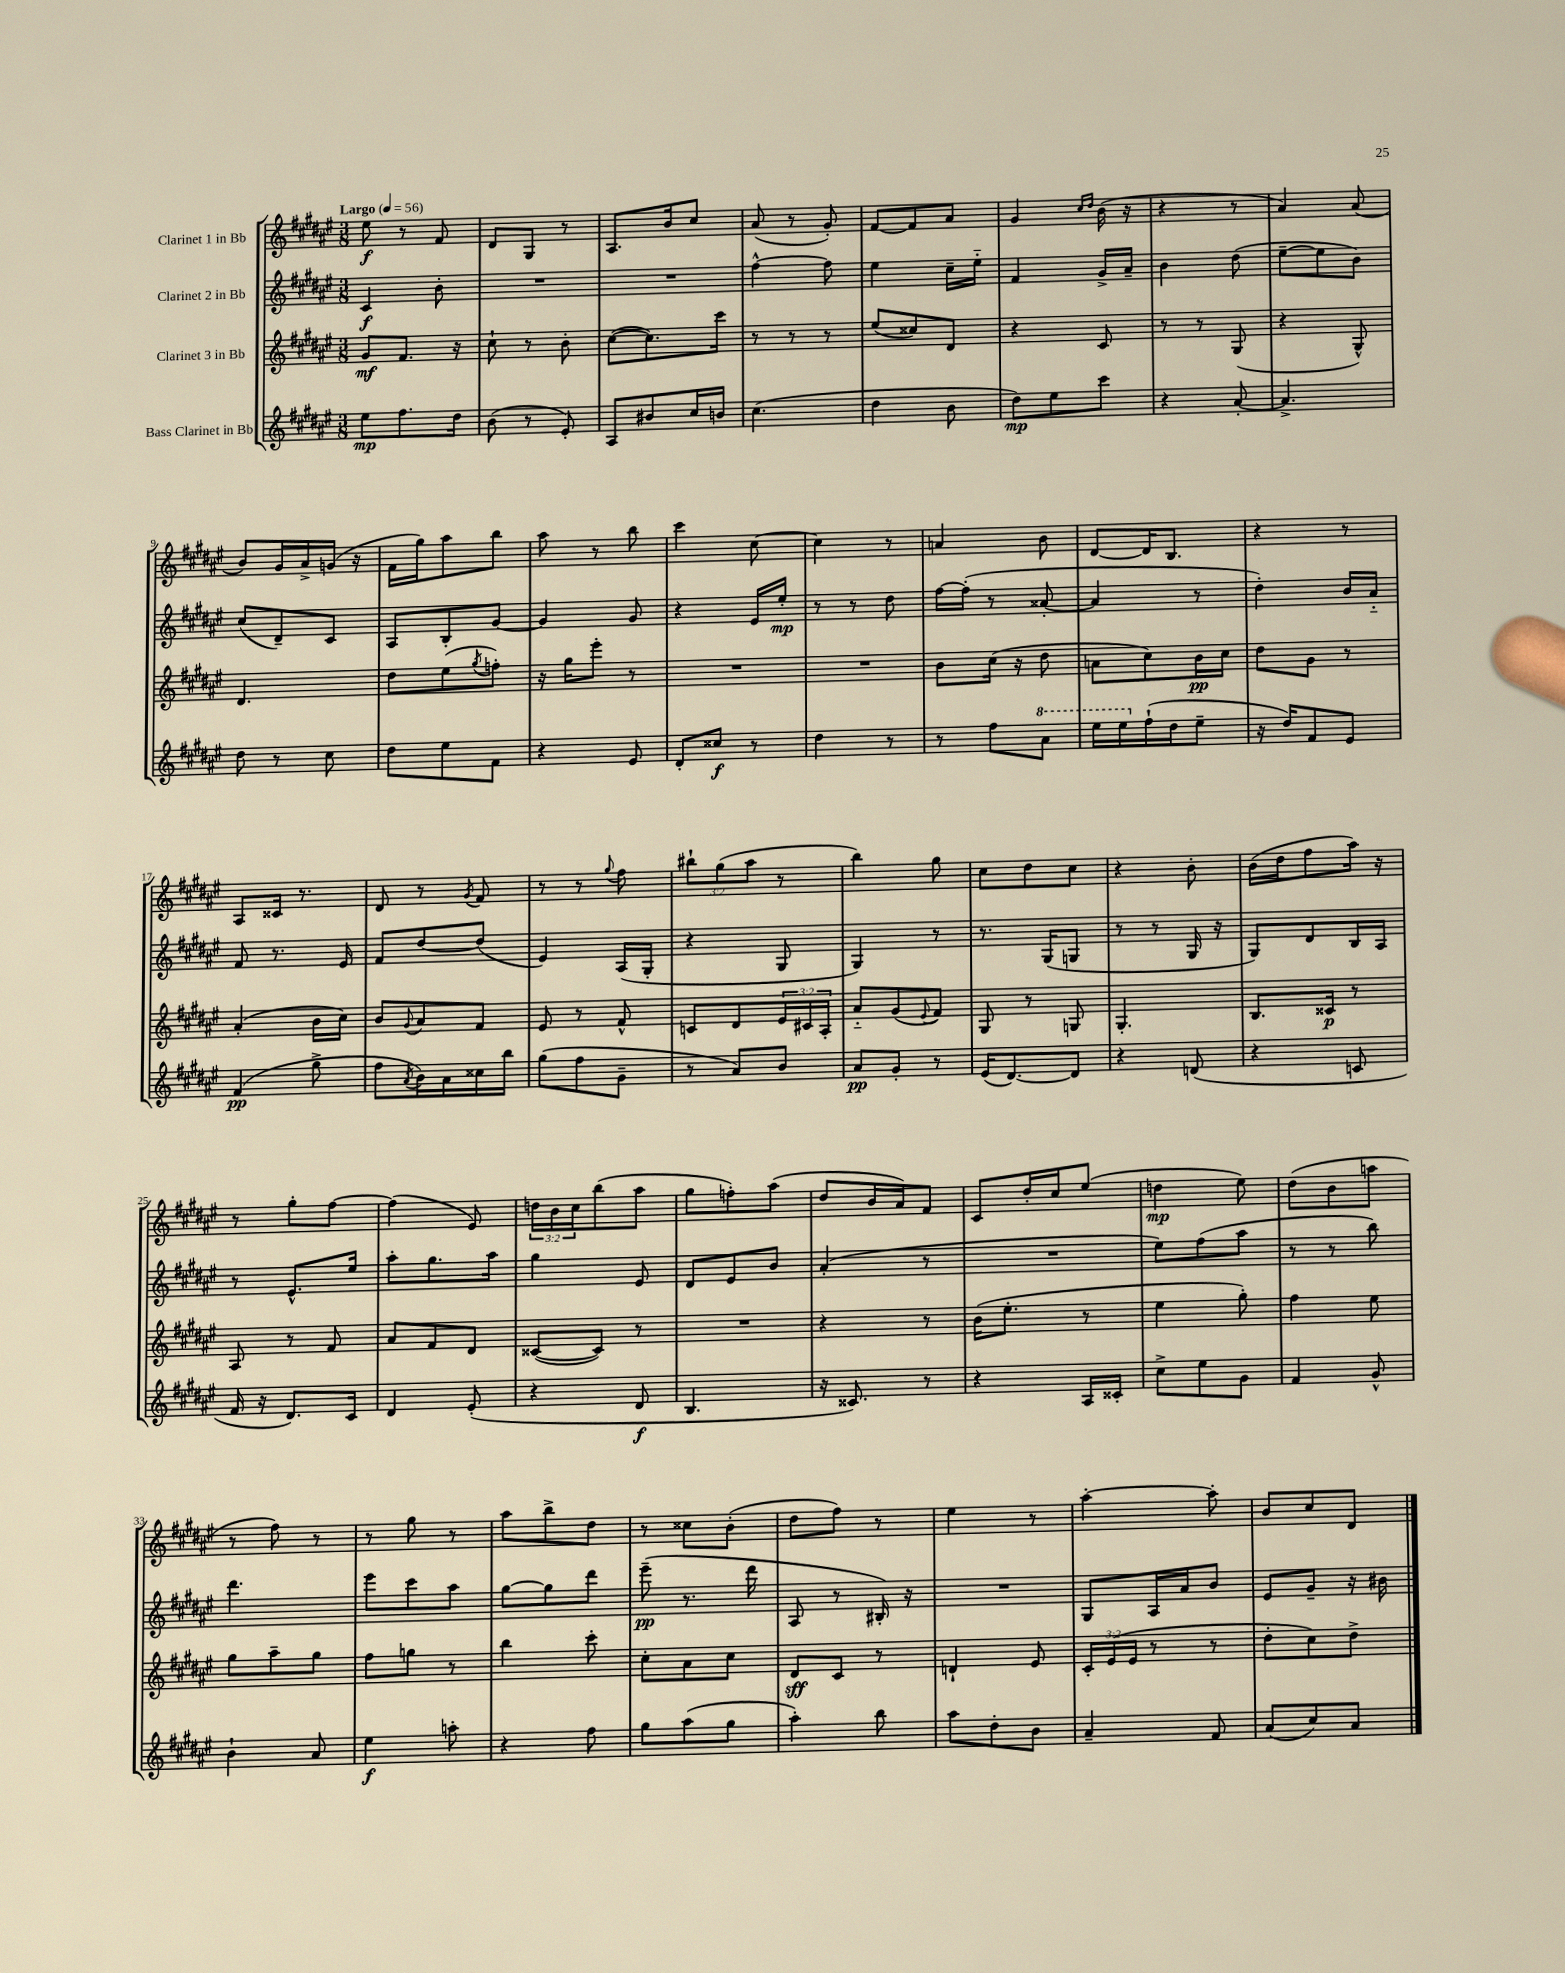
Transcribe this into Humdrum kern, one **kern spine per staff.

**kern	**kern	**kern	**kern
*staff4	*staff3	*staff2	*staff1
*clefG2	*clefG2	*clefG2	*clefG2
*k[f#c#g#d#a#e#]	*k[f#c#g#d#a#e#]	*k[f#c#g#d#a#e#]	*k[f#c#g#d#a#e#]
*M3/8	*M3/8	*M3/8	*M3/8
*MM56	*MM56	*MM56	*MM56
8ee#\L	8g#/L	4c#/	8ee#\
8.ff#\	8.f#/J	.	8r
.	.	8b'\	8f#/
16dd#\Jk	16r	.	.
=	=	=	=
(8b\	8cc#`\	4.r	8d#/L
8r	8r	.	8G#/J
8e#'/)	8b'\	.	8r
=	=	=	=
8A#/L	([8cc#\L	4.r	8.A#/L
8b#/	8.cc#\])	.	.
.	.	.	16b/k
16cc#/L	.	.	8cc#/J
16b/JJ	16ccc#\Jk	.	.
=	=	=	=
(4.cc#\	8r	[4ff#^^\	(8a#/
.	8r	.	8r
.	8r	8ff#\]	8g#'/)
=	=	=	=
4dd#\	(8ee#/L	4ee#\	[8f#/L
.	8cc##/)	.	8f#/]
8b\	8d#/J	16cc#~\LL	8a#/J
.	.	16ee#'~\JJ	.
=	=	=	=
8dd#\L)	4r	4f#/	4g#/
8ee#\	.	.	.
.	.	.	16qqcc#/LL
.	.	.	16qqdd#/JJ
8ccc#\J	8c#/	16g#^/LL	(16b\
.	.	16a#~/JJ	16r
=	=	=	=
4r	8r	4b\	4r
.	8r	.	.
[8a#'/	(8G#/	(8dd#\	8r
=	=	=	=
4.a#^/]	4r	[8ee#~\L	4a#/)
.	.	8ee#\]	.
.	8G#^^/)	8b\J)	(8a#/
=	=	=	=
8dd#\	4.d#/	(8cc#/L	8b/L)
8r	.	8d#~/)	16g#/L
.	.	.	16a#^/
8cc#\	.	8c#/J	(16g/JJ
.	.	.	16r
=	=	=	=
8dd#\L	8dd#\L	8A#/L	16f#\LL
.	.	.	16gg#\J)
8ee#\	(8ee#\	8B'/	8aa#\
.	8qgg#/	.	.
8f#\J	8ff'\J)	[8g#/J	8bb\J
=	=	=	=
4r	16r	4g#/]	8aa#\
.	16gg#\LK	.	.
.	8eee#'\J	.	8r
8e#/	8r	8g#/	8bb\
=	=	=	=
8d#'/L	4.r	4r	4ccc#\
8cc##/J	.	.	.
8r	.	16e#/LL	[8cc#\
.	.	16ee#'/JJ	.
=	=	=	=
4dd#\	4.r	8r	4cc#\]
.	.	8r	.
8r	.	8dd#\	8r
=	=	=	=
8r	8b\L	[16ff#\LL	4a/
.	.	(16ff#'\]JJ	.
8ff#\L	(16cc#\Jk	8r	.
.	16r	.	.
8aa#\J	8dd#\	[8a##'/	8b\
=	=	=	=
16eee#\LL	8a\L	4a##/]	[8d#/L
16eee#\	.	.	.
(16ff#`\	8cc#\)	.	16d#/]K
16dd#\J	.	.	8.B/J
8ee#~\J	16b\L	8r	.
.	16cc#\JJ	.	.
=	=	=	=
16r	8dd#\L	4dd#'\)	4r
16dd#/LK)	.	.	.
8f#/	8g#\J	.	.
8e#/J	8r	16b/LL	8r
.	.	16a#'~/JJ	.
=	=	=	=
(4f#/	(4a#'/	8f#/	8A#/L
.	.	8.r	16c##/Jk
.	.	.	8.r
8gg#^\	16b\LL	.	.
.	16cc#\JJ)	16e#/	.
=	=	=	=
8ff#\L	8b/L	8f#/L	8d#/
8qa#/	8qqg#/	.	.
16b\L)	8a#/	[8dd#/	8r
16a#\	.	.	.
.	.	.	8qg#/
16cc##\	8f#/J	(8dd#/]J	8f#/
16bb\JJ	.	.	.
=	=	=	=
(8gg#\L	8e#/	4e#/)	8r
8ff#\	8r	.	8r
.	.	.	8qqgg#/
8g#~\J	8f#^^/	(16A#/LL	8ff#\
.	.	16G#'/JJ	.
=	=	=	=
8r	8c/L	4r	12bb#`\L
.	.	.	(12gg#\
8a#/L)	8d#/	.	.
.	.	.	12aa#\J
8b/J	24e#/L	8G#/	8r
.	24c#/	.	.
.	24A#'/JJ	.	.
=	=	=	=
8a#/L	8a#'~/L	4G#/)	4bb\)
8g#'/J	(8g#/	.	.
.	8qqe#/	.	.
8r	8f#/J)	8r	8gg#\
=	=	=	=
(16e#/LK	8G#/	8.r	8cc#\L
[8.d#/)	.	.	.
.	8r	.	8dd#\
.	.	(16G#/LK	.
8d#/]J	8G/	8G/J	8cc#\J
=	=	=	=
4r	4.G#'/	8r	4r
.	.	8r	.
(8d/	.	16G#/	8b'\
.	.	16r	.
=	=	=	=
4r	8.B/L	8G#/L)	(16b\LL
.	.	.	16dd#\J
.	.	8d#/	8ff#\
.	16c##/Jk	.	.
8c/	8r	16B/L	16aa#\Jk)
.	.	16A#/JJ	16r
=	=	=	=
16f#/	8A#/	8r	8r
16r	.	.	.
8.d#/L)	8r	8.e#^^/L	8gg#'\L
.	8f#/	.	[8ff#\J
16c#/Jk	.	16ee#/Jk	.
=	=	=	=
4d#/	8a#/L	8aa#'\L	(4ff#\]
.	8f#/	8.gg#\	.
(8e#'/	8d#/J	.	8e#/)
.	.	16aa#\Jk	.
=	=	=	=
4r	([8c##/L	4gg#\	24dd\LL
.	.	.	24b\
.	.	.	24cc#\J
.	8c##/]J)	.	(8bb\
8d#/	8r	8e#/	8aa#\J
=	=	=	=
4.B/	4.r	8d#/L	8gg#\L
.	.	8e#/	8ff'\)
.	.	8b/J	(8aa#\J
=	=	=	=
16r	4r	(4a#'/	8dd#/L
8.c##/)	.	.	.
.	.	.	16b/L
.	.	.	16a#/J)
8r	8r	8r	8f#/J
=	=	=	=
4r	(16b\LK	4.r	8c#/L
.	8.ee#'\J	.	.
.	.	.	16dd#'/L
.	.	.	16cc#/J
16A#/LL	8r	.	(8ee#/J
16c##'/JJ	.	.	.
=	=	=	=
8cc#^\L	4ee#\	8ee#\L)	4dd\
8ee#\	.	(8ff#\	.
8g#\J	8gg#'\)	8aa#\J	8ee#\)
=	=	=	=
4f#/	4ff#\	8r	(8dd#\L
.	.	8r	8b\
8g#^^/	8ee#\	8bb\)	8aa\J
=	=	=	=
4b`\	8gg#\L	4.ddd#\	8r
.	8aa#~\	.	8ff#\)
8a#/	8gg#\J	.	8r
=	=	=	=
4ee#\	8ff#\L	8eee#\L	8r
.	8gg\J	8ccc#\	8gg#\
8aa'\	8r	8aa#\J	8r
=	=	=	=
4r	4bb\	[8gg#\L	8aa#\L
.	.	8gg#\]	8bb^\
8ff#\	8ccc#'\	8ddd#\J	8dd#\J
=	=	=	=
8gg#\L	8cc#'\L	(8eee#~\	8r
(8aa#\	8a#\	8.r	8cc##\L
8gg#\J	8cc#\J	.	(8b'\J
.	.	16ddd#\	.
=	=	=	=
4aa#'\)	8d#/L	8A#/	8dd#\L
.	8c#/J	8r	8ff#\J)
8bb\	8r	16B#'/)	8r
.	.	16r	.
=	=	=	=
8aa#\L	4d`/	4.r	4ee#\
8dd#'\	.	.	.
8b\J	8e#/	.	8r
=	=	=	=
4a#~/	24c#'/LL	8G#/L	[4aa#'\
.	(24e#/	.	.
.	24e#/JJ	.	.
.	8r	16A#/L	.
.	.	16a#/J	.
8f#/	8r	8b/J	8aa#'\]
=	=	=	=
(8a#/L	8dd#'\L	8e#/L	8b/L
8cc#/)	8cc#\)	8g#~/J	8cc#/
8a#/J	8dd#^\J	16r	8d#/J
.	.	16b#\	.
==	==	==	==
*-	*-	*-	*-
